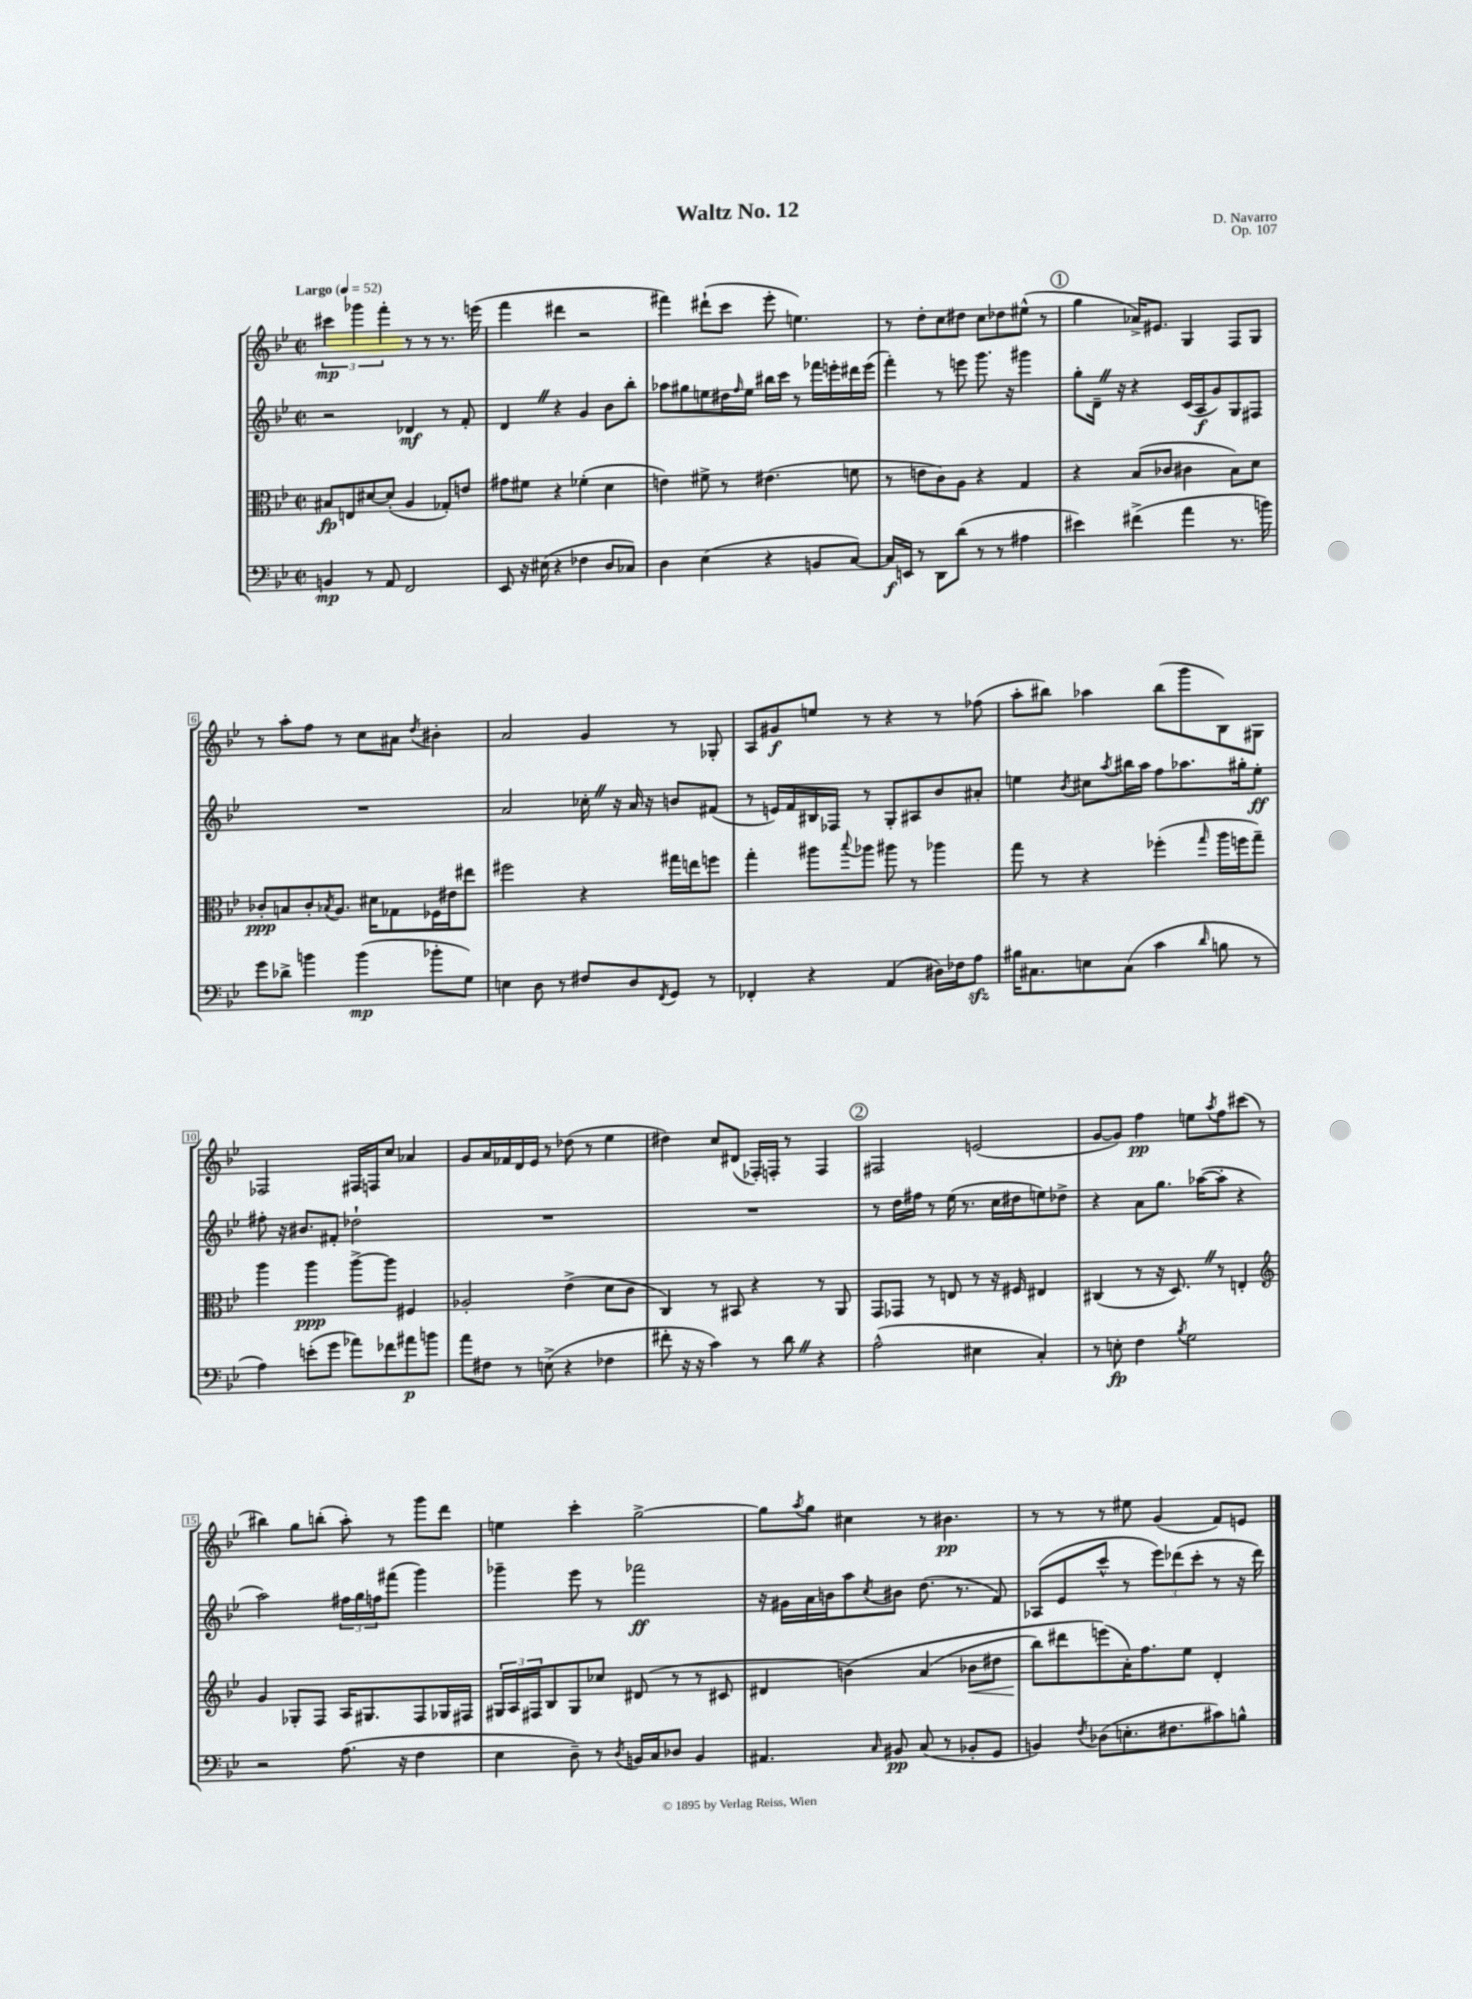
\header { title = "Waltz No. 12" composer = "D. Navarro" opus = "Op. 107" }
<<
\new StaffGroup <<
\new Staff = "s0" {
    \clef treble \key bes \major \defaultTimeSignature \time 2/2 \tempo "Largo" 4 = 52
    \tuplet 3/2 { cis'''4\mp ges'''4 f'''4-. } r8 r8 r8. e'''16( |
    f'''4 dis'''4 r2 |
    fis'''4) dis'''8-!( c'''8 ees'''8-. e''4.) |
    r8 d''8-. c''8 dis''8 c''8 des''8 eis''8-^( r8 |
    \mark \markup { \circle "1" } g''4 aes'16->) eis'8. g4 f8 g8 |
    r8 a''8-. f''8 r8 c''8 ais'8 \acciaccatura { d''8 } bis'4-. |
    a'2 g'4 r8 ges8-. |
    a8 gis'8\f e''8 r8 r4 r8 fes''8( |
    a''8-. bis''8) aes''4 bis''8( g'''8 bes8) gis8 |
    fes2 fis16 f16 c''8 aes'4 |
    g'8 a'16 fes'16 d'16 ees'16 r8 des''8( r8 ees''4 |
    dis''4) c''8 dis'8( fes16-.) f16-. r8 f4 |
    \mark \markup { \circle "2" } fis2 e'2( |
    g'8~ g'8) f''4\pp e''8 \acciaccatura { a''8 } f''8 cis'''8( r8 |
    bis''4) g''8 b''8-.( a''8-.) r8 g'''8 d'''8 |
    e''4 c'''4-. g''2~-> |
    g''8 \acciaccatura { a''8 } g''8 cis''4 r8 bis'4.\pp |
    r8 r8 r8 eis''8 g'4( f'8) e'8 \bar "|." |
}
\new Staff = "s1" {
    \clef treble \key bes \major \defaultTimeSignature \time 2/2
    r2 des'4\mf r8 f'8-. |
    d'4 \once \override BreathingSign.text = \markup { \musicglyph "scripts.caesura.straight" } \breathe r4 g'4 bes'8 bes''8-. |
    aes''8 gis''8 e''8 dis''16 \grace { f''16 } e''16 bis''16 c'''16 r8 fes'''16 e'''16-. dis'''16 e'''16( |
    f'''4-.) r8 e'''8 g'''8. r16 gis'''4 |
    \mark \markup { \circle "1" } g''8-. d'16-- \once \override BreathingSign.text = \markup { \musicglyph "scripts.caesura.straight" } \breathe r16 r4 c'16( a16\f g'8) g8 fis8 |
    R1 |
    a'2 ces''16-. \once \override BreathingSign.text = \markup { \musicglyph "scripts.caesura.straight" } \breathe r16 a'16 r16 b'8 fis'8( |
    r8 e'16) f'16 bis16 fes16 r8 g8-. ais8 bes'8 ais'8-. |
    e''4 \acciaccatura { bes'8 } cis''8 \acciaccatura { a''8 } bis''16 a''16 f''8 aes''8. gis''16-. e''8-.\ff |
    fis''8-. r16 bis'8. fis'8-. des''2-! |
    R1 |
    R1 |
    \mark \markup { \circle "2" } r8 d''16 fis''16 r8 ees''16( r8. c''16 dis''16 e''8) des''8-> |
    r4 a'8 g''8. aes''16~( aes''8-. r4 |
    a''2) \tuplet 3/2 { fis''16 g''16 f''16 } fis'''8( g'''4) |
    ges'''4-- ees'''8 r8 fes'''2\ff |
    r16 gis'16 a'16 b'16 a''8 \acciaccatura { c''8 } bis'8 d''8.( r8. f'8) |
    aes8( ees'8 c'''8-^ r8 \tuplet 3/2 { ees'''8) des'''8( c'''8-. } r8 r16 des'''16) \bar "|." |
}
\new Staff = "s2" {
    \clef alto \key bes \major \defaultTimeSignature \time 2/2
    bis8\fp e8 dis'8~ dis'8-.( a4 ges8-.) e'8 |
    gis'8 fis'8 r4 fes'4-.( d'4 |
    e'4) fis'8-> r8 eis'4.( f'8 |
    r8 e'8 c'8) a8 r4 g4 |
    \mark \markup { \circle "1" } r4 bes8( ces'8 cis'4 bes8) d'8 |
    ces'8-.\ppp b8 ces'8-. \acciaccatura { bes8 } a8. dis'16 ges8 fes16 eis'16 eis''8 |
    fis''2 r4 gis''16 e''16 f''8 |
    g''4-. ais''8 \appoggiatura { bes''8 } aes''8 ais''8 r8 aes''4 |
    g''8 r8 r4 fes''4-.( \grace { g''16 } a''16 f''16 g''8--) |
    a''4 a''4\ppp a''8~-> a''8 fis4 |
    aes2-. ees'4->( d'8 c'8 |
    c4) r8 bis,8 r4 r8 a,8 |
    \mark \markup { \circle "2" } g,8 ges,8 r8 e8 r8 r16 fis16 eis4 |
    cis4( r8 r16 d8.) \once \override BreathingSign.text = \markup { \musicglyph "scripts.caesura.straight" } \breathe r8 e4-. |
    \clef treble g'4 ges8-. f8 a16 gis8. f8 ges16 fis16 |
    \tuplet 3/2 { gis16 a16 fis16 } bes8 gis8 ces''8 dis'8( r8 r8 cis'8 |
    dis'4 b'4)\( a'4( bes'8\< dis''8 |
    bes''8\!) dis'''8 e'''8(\) a'16-.) f''8. ees''8 d'4-. \bar "|." |
}
\new Staff = "s3" {
    \clef bass \key bes \major \defaultTimeSignature \time 2/2
    b,4\mp r8 a,8 f,2 |
    ees,8 r16 eis16( r4 fes4 d8 ces8) |
    d4 ees4( r4 b,8 c8~) |
    c16\f e,16 r8 d,8 d'8( r8 r8 ais4 |
    \mark \markup { \circle "1" } eis'4) fis'4->( a'4 r8. b'16) |
    g'8 des'8-> b'4 b'4\mp( bes'8-. g8) |
    e4 d8 r8 fis8 d8 \acciaccatura { f,8 } g,8 r8 |
    fes,4-. r4 a,4( dis16) fes16 a8\sfz |
    bis16 cis8. e8 cis8( c'4 \grace { d'16 } b8 r8 |
    a4) e'8-.( g'8 aes'8) fes'8 ais'8\p b'8 |
    a'8 fis8 r8 e8->( r4 fes4 |
    fis'8-. r16 r16 c'4) r8 d'8 \once \override BreathingSign.text = \markup { \musicglyph "scripts.caesura.straight" } \breathe r4 |
    \mark \markup { \circle "2" } a2-^( eis4 c4-.) |
    r8 e8-.\fp f4 \acciaccatura { bes8 } g2 |
    r2 a8.( r16 f4 |
    ees4 d8--) r8 \acciaccatura { d8 } b,16 c16 des8 b,4 |
    ais,4. \grace { c16 } bis,8\pp c8( r8 bes,8-. g,8 |
    b,4) \acciaccatura { f8 } des8( e8.-. fis8. cis'8) b8-^ \bar "|." |
}
>>
>>
\layout { \context { \Score \override BarNumber.stencil = #(make-stencil-boxer 0.1 0.3 ly:text-interface::print) } }
